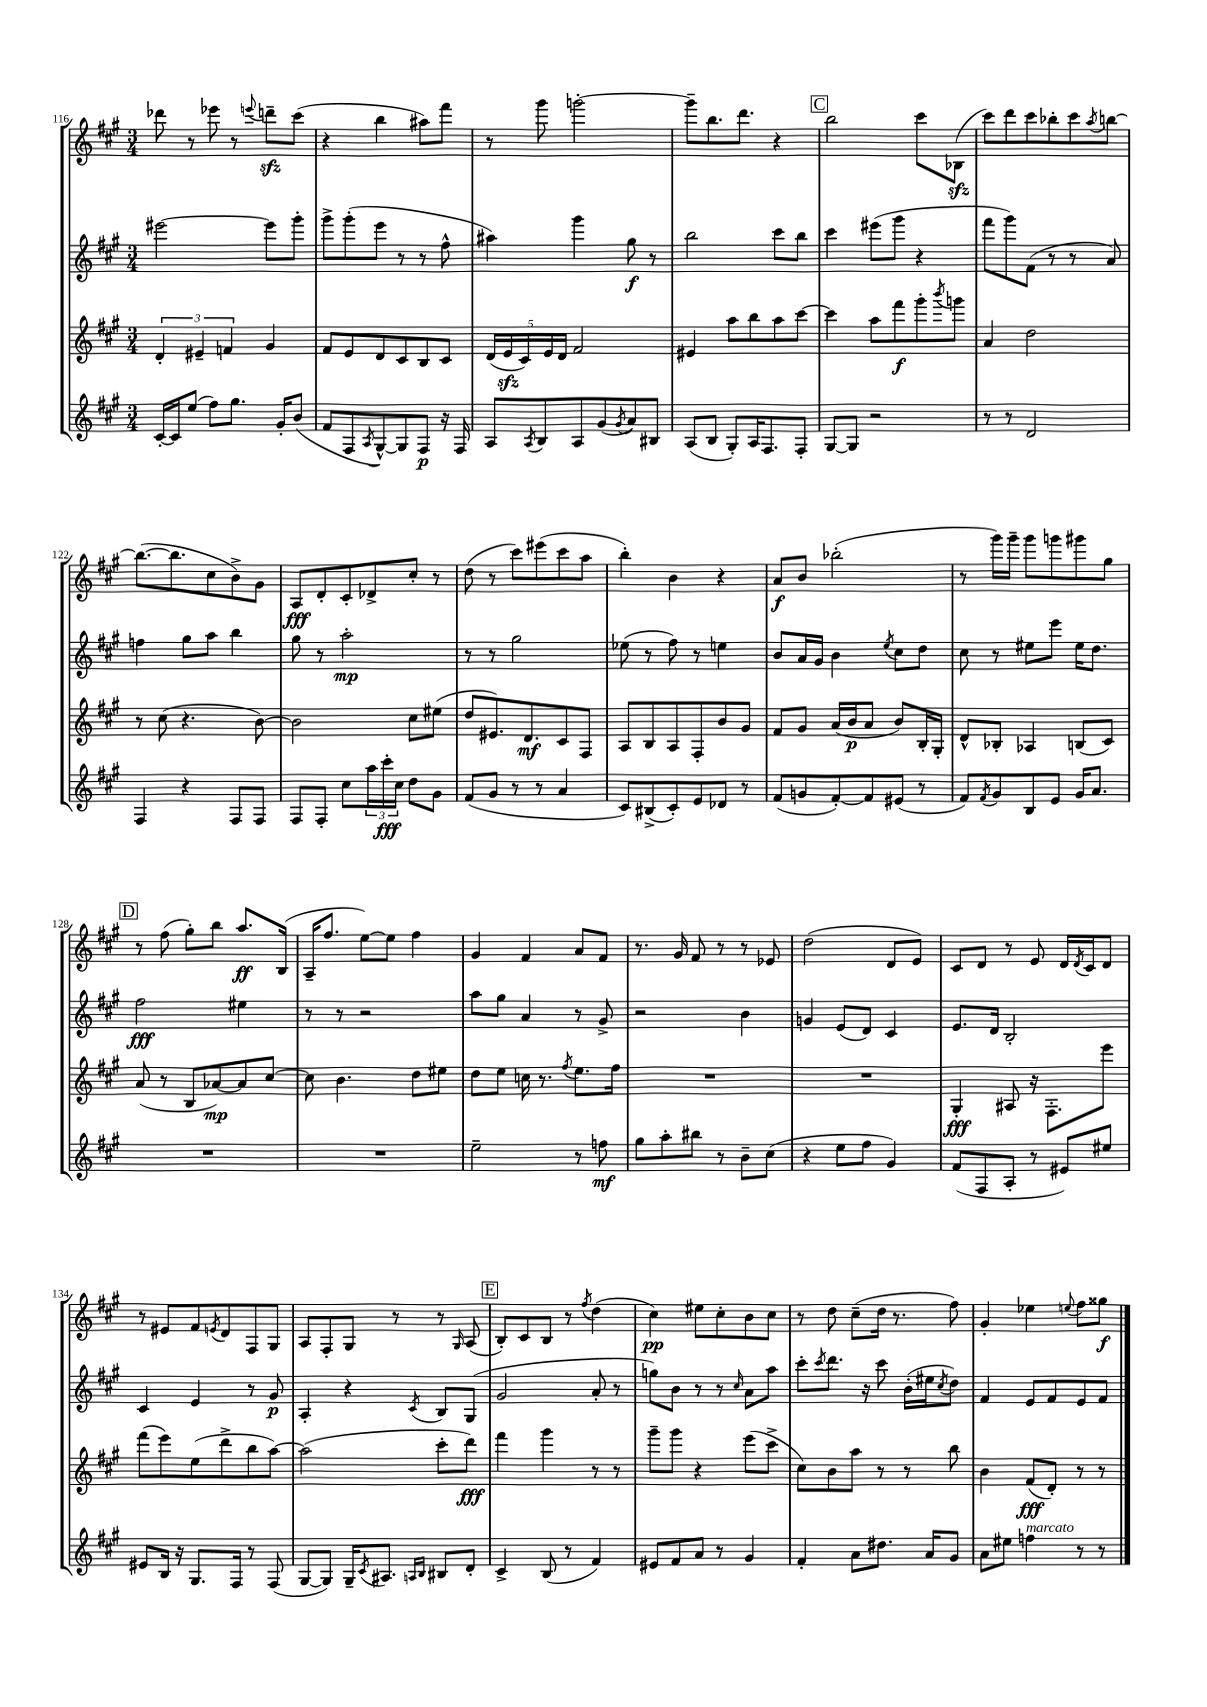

**kern	**dynam	**kern	**dynam	**kern	**dynam	**kern	**dynam
*part4	*part4	*part3	*part3	*part2	*part2	*part1	*part1
*staff4	*staff4	*staff3	*staff3	*staff2	*staff2	*staff1	*staff1
*clefG2	*	*clefG2	*	*clefG2	*	*clefG2	*
*k[f#c#g#]	*	*k[f#c#g#]	*	*k[f#c#g#]	*	*k[f#c#g#]	*
*M3/4	*	*M3/4	*	*M3/4	*	*M3/4	*
=116	=116	=116	=116	=116	=116	=116	=116
[16c#'/LL	.	6d'/	.	[2eee#X\	.	8ddd-X\	.
16c#/J]	.	.	.	.	.	.	.
(8ee/J	.	.	.	.	.	8r	.
.	.	6e#X~/	.	.	.	.	.
8ff#\L)	.	.	.	.	.	8eee-X\	.
.	.	6fn/	.	.	.	.	.
8.gg#\J	.	.	.	.	.	8r	.
.	.	.	.	.	.	8qqeeen/	.
.	.	4g#/	.	8eee#\L]	.	8dddnzz~\L	.
16g#'/KL	.	.	.	.	.	.	.
(8b/J	.	.	.	8ggg#'\J	.	(8ccc#\J	.
=117	=117	=117	=117	=117	=117	=117	=117
8f#/L	.	8f#/L	.	8ggg#^\L	.	4r	.
8F#/	.	8e/	.	(8ggg#'\	.	.	.
8qA/	.	.	.	.	.	.	.
[8G#^^/)	.	8d/	.	8eee\J	.	4bb\	.
8G#/]	.	8c#/	.	8r	.	.	.
8F#/J	p	8B/	.	8r	.	8aa#X\L)	.
16r	.	8c#/J	.	8ff#^^\	.	8fff#\J	.
16F#/	.	.	.	.	.	.	.
=118	=118	=118	=118	=118	=118	=118	=118
8A/L	.	(20d/LL	.	4aa#X\)	.	8r	.
.	.	20ezz/	.	.	.	.	.
.	.	20c#/)	.	.	.	.	.
8qA/	.	.	.	.	.	.	.
8B/	.	.	.	.	.	8ggg#\	.
.	.	20e/	.	.	.	.	.
.	.	20d/JJ	.	.	.	.	.
8A/	.	2f#/	.	4ggg#\	.	[2gggn'\	.
(8g#/	.	.	.	.	.	.	.
8qg#/	.	.	.	.	.	.	.
8a/)	.	.	.	8gg#\	f	.	.
8B#X/J	.	.	.	8r	.	.	.
=119	=119	=119	=119	=119	=119	=119	=119
(8A/L	.	4e#X/	.	2bb\	.	8ggg~\L]	.
8B/J	.	.	.	.	.	8.bb\	.
8G#'/L)	.	8aa\L	.	.	.	.	.
.	.	.	.	.	.	8.ddd\J	.
16A/K	.	8bb\	.	.	.	.	.
8.F#/	.	.	.	.	.	.	.
.	.	8aa\	.	8ccc#\L	.	4r	.
8F#'/J	.	[8ccc#\J	.	8bb\J	.	.	.
!!LO:REH:place=s1:t=C
=120	=120	=120	=120	=120	=120	=120	=120
[8G#/L	.	4ccc#\]	.	4ccc#\	.	2bb\	.
8G#/J]	.	.	.	.	.	.	.
2r	.	8aa\L	.	(8eee#X\L	.	.	.
.	.	8fff#\	f	8ggg#\J	.	.	.
.	.	8ggg#'\	.	4r	.	8ccc#\L	.
.	.	8qbbb/	.	.	.	.	.
.	.	8gggn\J	.	.	.	(8B-Xzz\J	.
=121	=121	=121	=121	=121	=121	=121	=121
8r	.	4a/	.	8fff#\L	.	8ccc#\L)	.
8r	.	.	.	8ggg#\)	.	8ddd\	.
2d/	.	2dd\	.	(8f#\J	.	8ccc#\	.
.	.	.	.	8r	.	8bb-X'\	.
.	.	.	.	8r	.	8ccc#\	.
.	.	.	.	.	.	8qaa/	.
.	.	.	.	8a/)	.	[8bbn\J	.
!!LO:LB:g=z
=122	=122	=122	=122	=122	=122	=122	=122
4F#/	.	8r	.	4ffn\	.	(8.bb\L_	.
.	.	(8cc#\	.	.	.	.	.
.	.	.	.	.	.	8.bb\]	.
4r	.	4.r	.	8gg#\L	.	.	.
.	.	.	.	8aa\J	.	8cc#\	.
8F#/L	.	.	.	4bb\	.	8b^\)	.
8F#/J	.	[8b\)	.	.	.	8g#\J	.
=123	=123	=123	=123	=123	=123	=123	=123
8F#/L	.	2b\]	.	8gg#\	.	8A/L	fff
8F#'/J	.	.	.	8r	.	8d'/	.
8cc#\L	.	.	.	2aa'\	mp	8c#'/	.
24aa\L	.	.	.	.	.	8d-X^/	.
24ccc#'\	fff	.	.	.	.	.	.
24cc#\JJ	.	.	.	.	.	.	.
8dd\L	.	8cc#\L	.	.	.	8cc#'/J	.
8g#\J	.	(8ee#X\J	.	.	.	8r	.
=124	=124	=124	=124	=124	=124	=124	=124
(8f#/L	.	8dd/L	.	8r	.	(8dd\	.
8g#/J	.	8.e#X/)	.	8r	.	8r	.
8r	.	.	.	2gg#\	.	8ccc#\L)	.
.	.	8.d/	mf	.	.	.	.
8r	.	.	.	.	.	(8eee#X\	.
4a/	.	8c#/	.	.	.	8ccc#\	.
.	.	8F#/J	.	.	.	8aa\J	.
=125	=125	=125	=125	=125	=125	=125	=125
8c#/L)	.	8A/L	.	(8ee-X\	.	4bb'\)	.
(8B#X^/	.	8B/	.	8r	.	.	.
8c#'/)	.	8A/	.	8ff#\)	.	4b\	.
8e/	.	8F#'/	.	8r	.	.	.
8d-X/J	.	8b/	.	4een\	.	4r	.
8r	.	8g#/J	.	.	.	.	.
=126	=126	=126	=126	=126	=126	=126	=126
(8f#/L	.	8f#/L	.	8b/L	.	8a/L	f
8gn/	.	8g#/J	.	16a/L	.	8b/J	.
.	.	.	.	16g#/JJ	.	.	.
[8f#'/)	.	(16a/LL	.	4b\	.	(2bb-X'\	.
.	.	16b/J	p	.	.	.	.
8f#/]	.	8a/J	.	.	.	.	.
.	.	.	.	8qee/	.	.	.
(8e#X/J	.	8b/L)	.	8cc#\L	.	.	.
8r	.	16B'/L	.	8dd\J	.	.	.
.	.	16G#'/JJ	.	.	.	.	.
=127	=127	=127	=127	=127	=127	=127	=127
8f#/L)	.	8d^^/L	.	8cc#\	.	8r	.
8qf#/	.	.	.	.	.	.	.
8g#/	.	8B-X'/J	.	8r	.	16ggg#\LL)	.
.	.	.	.	.	.	16ggg#~\JJ	.
8B/	.	4A-X/	.	8ee#X\L	.	8ggg#\L	.
8e/J	.	.	.	8eee\J	.	8gggn\	.
16g#/KL	.	(8Bn/L	.	16ee#\KL	.	8ggg#X\	.
8.a/J	.	.	.	8.dd\J	.	.	.
.	.	8c#/J)	.	.	.	8gg#\J	.
!!LO:LB:g=z
!!LO:REH:place=s1:t=D
=128	=128	=128	=128	=128	=128	=128	=128
2.r	.	(8a/	.	2ff#\	fff	8r	.
.	.	8r	.	.	.	(8ff#\	.
.	.	8B/L	.	.	.	8gg#'\L)	.
.	.	[8a-X/)	mp	.	.	8bb\J	.
.	.	8a-/]	.	4ee#X\	.	8.aa/L	ff
.	.	[8cc#/J	.	.	.	.	.
.	.	.	.	.	.	(16B/Jk	.
=129	=129	=129	=129	=129	=129	=129	=129
2.r	.	8cc#\]	.	8r	.	16A~/KL	.
.	.	.	.	.	.	8.ff#/J	.
.	.	4.b\	.	8r	.	.	.
.	.	.	.	2r	.	[8ee\L)	.
.	.	.	.	.	.	8ee\J]	.
.	.	8dd\L	.	.	.	4ff#\	.
.	.	8ee#X\J	.	.	.	.	.
=130	=130	=130	=130	=130	=130	=130	=130
2ee~\	.	8dd\L	.	8aa\L	.	4g#/	.
.	.	8ee\J	.	8gg#\J	.	.	.
.	.	16ccn\	.	4a/	.	4f#/	.
.	.	8.r	.	.	.	.	.
.	.	8qff#/	.	.	.	.	.
8r	.	8.ee\L	.	8r	.	8a/L	.
8ffn\	mf	.	.	8g#^/	.	8f#/J	.
.	.	16ff#\Jk	.	.	.	.	.
=131	=131	=131	=131	=131	=131	=131	=131
8gg#\L	.	2.r	.	2r	.	8.r	.
8aa'\	.	.	.	.	.	.	.
.	.	.	.	.	.	16g#/	.
8bb#X\J	.	.	.	.	.	8f#/	.
8r	.	.	.	.	.	8r	.
8b~\L	.	.	.	4b\	.	8r	.
(8cc#\J	.	.	.	.	.	8e-X/	.
=132	=132	=132	=132	=132	=132	=132	=132
4r	.	2.r	.	4gn/	.	(2dd\	.
8ee\L	.	.	.	(8e/L	.	.	.
8ff#\J	.	.	.	8d/J)	.	.	.
4g#/)	.	.	.	4c#/	.	8d/L	.
.	.	.	.	.	.	8e/J)	.
=133	=133	=133	=133	=133	=133	=133	=133
(8f#/L	.	4G#'/	fff	8.e/L	.	8c#/L	.
8F#/	.	.	.	.	.	8d/J	.
.	.	.	.	16d/Jk	.	.	.
8A'/J	.	8A#X/	.	2B'/	.	8r	.
8r	.	16r	.	.	.	8e/	.
.	.	8.F#'\L	.	.	.	.	.
8e#X/L)	.	.	.	.	.	16d/LL	.
.	.	.	.	.	.	8qd/	.
.	.	.	.	.	.	16c#/J	.
8ee#X/J	.	8eee\J	.	.	.	8d/J	.
!!LO:LB:g=z
=134	=134	=134	=134	=134	=134	=134	=134
8e#X/L	.	(8fff#\L	.	4c#/	.	8r	.
16B/Jk	.	8eee\)	.	.	.	8e#X/L	.
16r	.	.	.	.	.	.	.
8.G#/L	.	(8ee\	.	4e/	.	8f#/	.
.	.	.	.	.	.	8qen/	.
.	.	8ddd^\	.	.	.	8d/	.
16F#/Jk	.	.	.	.	.	.	.
8r	.	8bb\	.	8r	.	8F#/	.
(8F#/	.	[8aa\J)	.	8g#/	p	8G#/J	.
=135	=135	=135	=135	=135	=135	=135	=135
[8G#/L	.	(2aa\]	.	4A'/	.	8A/L	.
8G#/J])	.	.	.	.	.	8F#'/	.
16G#~/KL	.	.	.	4r	.	8G#/J	.
8qc#/	.	.	.	.	.	.	.
8.A#X/J	.	.	.	.	.	.	.
.	.	.	.	.	.	8r	.
16qqAn/LL	.	.	.	.	.	.	.
16qqB/JJ	.	.	.	8qc#/	.	.	.
8B#X/L	.	8ccc#'\L	.	8B/L	.	8r	.
.	.	.	.	.	.	16qqG#/	.
8d'/J	.	8ddd\J)	fff	(8G#/J	.	(8A/	.
!!LO:REH:place=s1:t=E
=136	=136	=136	=136	=136	=136	=136	=136
4c#^/	.	4fff#\	.	2g#/	.	8B'/L)	.
.	.	.	.	.	.	8c#/	.
(8B/	.	4ggg#\	.	.	.	8B/J	.
8r	.	.	.	.	.	8r	.
.	.	.	.	.	.	8qff#/	.
4f#/)	.	8r	.	8a'/	.	(4dd\	.
.	.	8r	.	8r	.	.	.
=137	=137	=137	=137	=137	=137	=137	=137
8e#X/L	.	8ggg#~\L	.	8ggn\L)	.	4cc#\)	pp
8f#/	.	8ggg#\J	.	8b\J	.	.	.
8a/J	.	4r	.	8r	.	8ee#X\L	.
8r	.	.	.	8r	.	8cc#'\	.
.	.	.	.	16qqcc#/	.	.	.
4g#/	.	(8eee\L	.	8a\L	.	8b\	.
.	.	8ccc#^\J	.	8aa\J	.	8cc#\J	.
=138	=138	=138	=138	=138	=138	=138	=138
4f#'/	.	8cc#\L)	.	8ccc#'\L	.	8r	.
.	.	.	.	8qccc#/	.	.	.
.	.	8b\	.	8.ddd\J	.	8dd\	.
8a\L	.	8aa\J	.	.	.	(8cc#~\L	.
.	.	.	.	16r	.	.	.
8.dd#X\J	.	8r	.	8ccc#\	.	16dd\Jk	.
.	.	.	.	.	.	8.r	.
.	.	8r	.	(16b'\LL	.	.	.
16a/KL	.	.	.	16ee#X\J	.	.	.
.	.	.	.	8qcc#/	.	.	.
8g#/J	.	8bb\	.	8dd\J)	.	8ff#\)	.
=139	=139	=139	=139	=139	=139	=139	=139
8a\L	.	4b\	.	4f#/	.	4g#'/	.
8ee#X\J	.	.	.	.	.	.	.
!LO:TX:a:i:t=marcato	!	!	!	!	!	!	!
4ffn\	.	(8f#/L	fff	8e/L	.	4ee-X\	.
.	.	8d'/J)	.	8f#/	.	.	.
.	.	.	.	.	.	8qqeen/	.
8r	.	8r	.	8e/	.	8ff#\L	.
8r	.	8r	.	8f#/J	.	8gg##X\J	f
==	==	==	==	==	==	==	==
*-	*-	*-	*-	*-	*-	*-	*-
